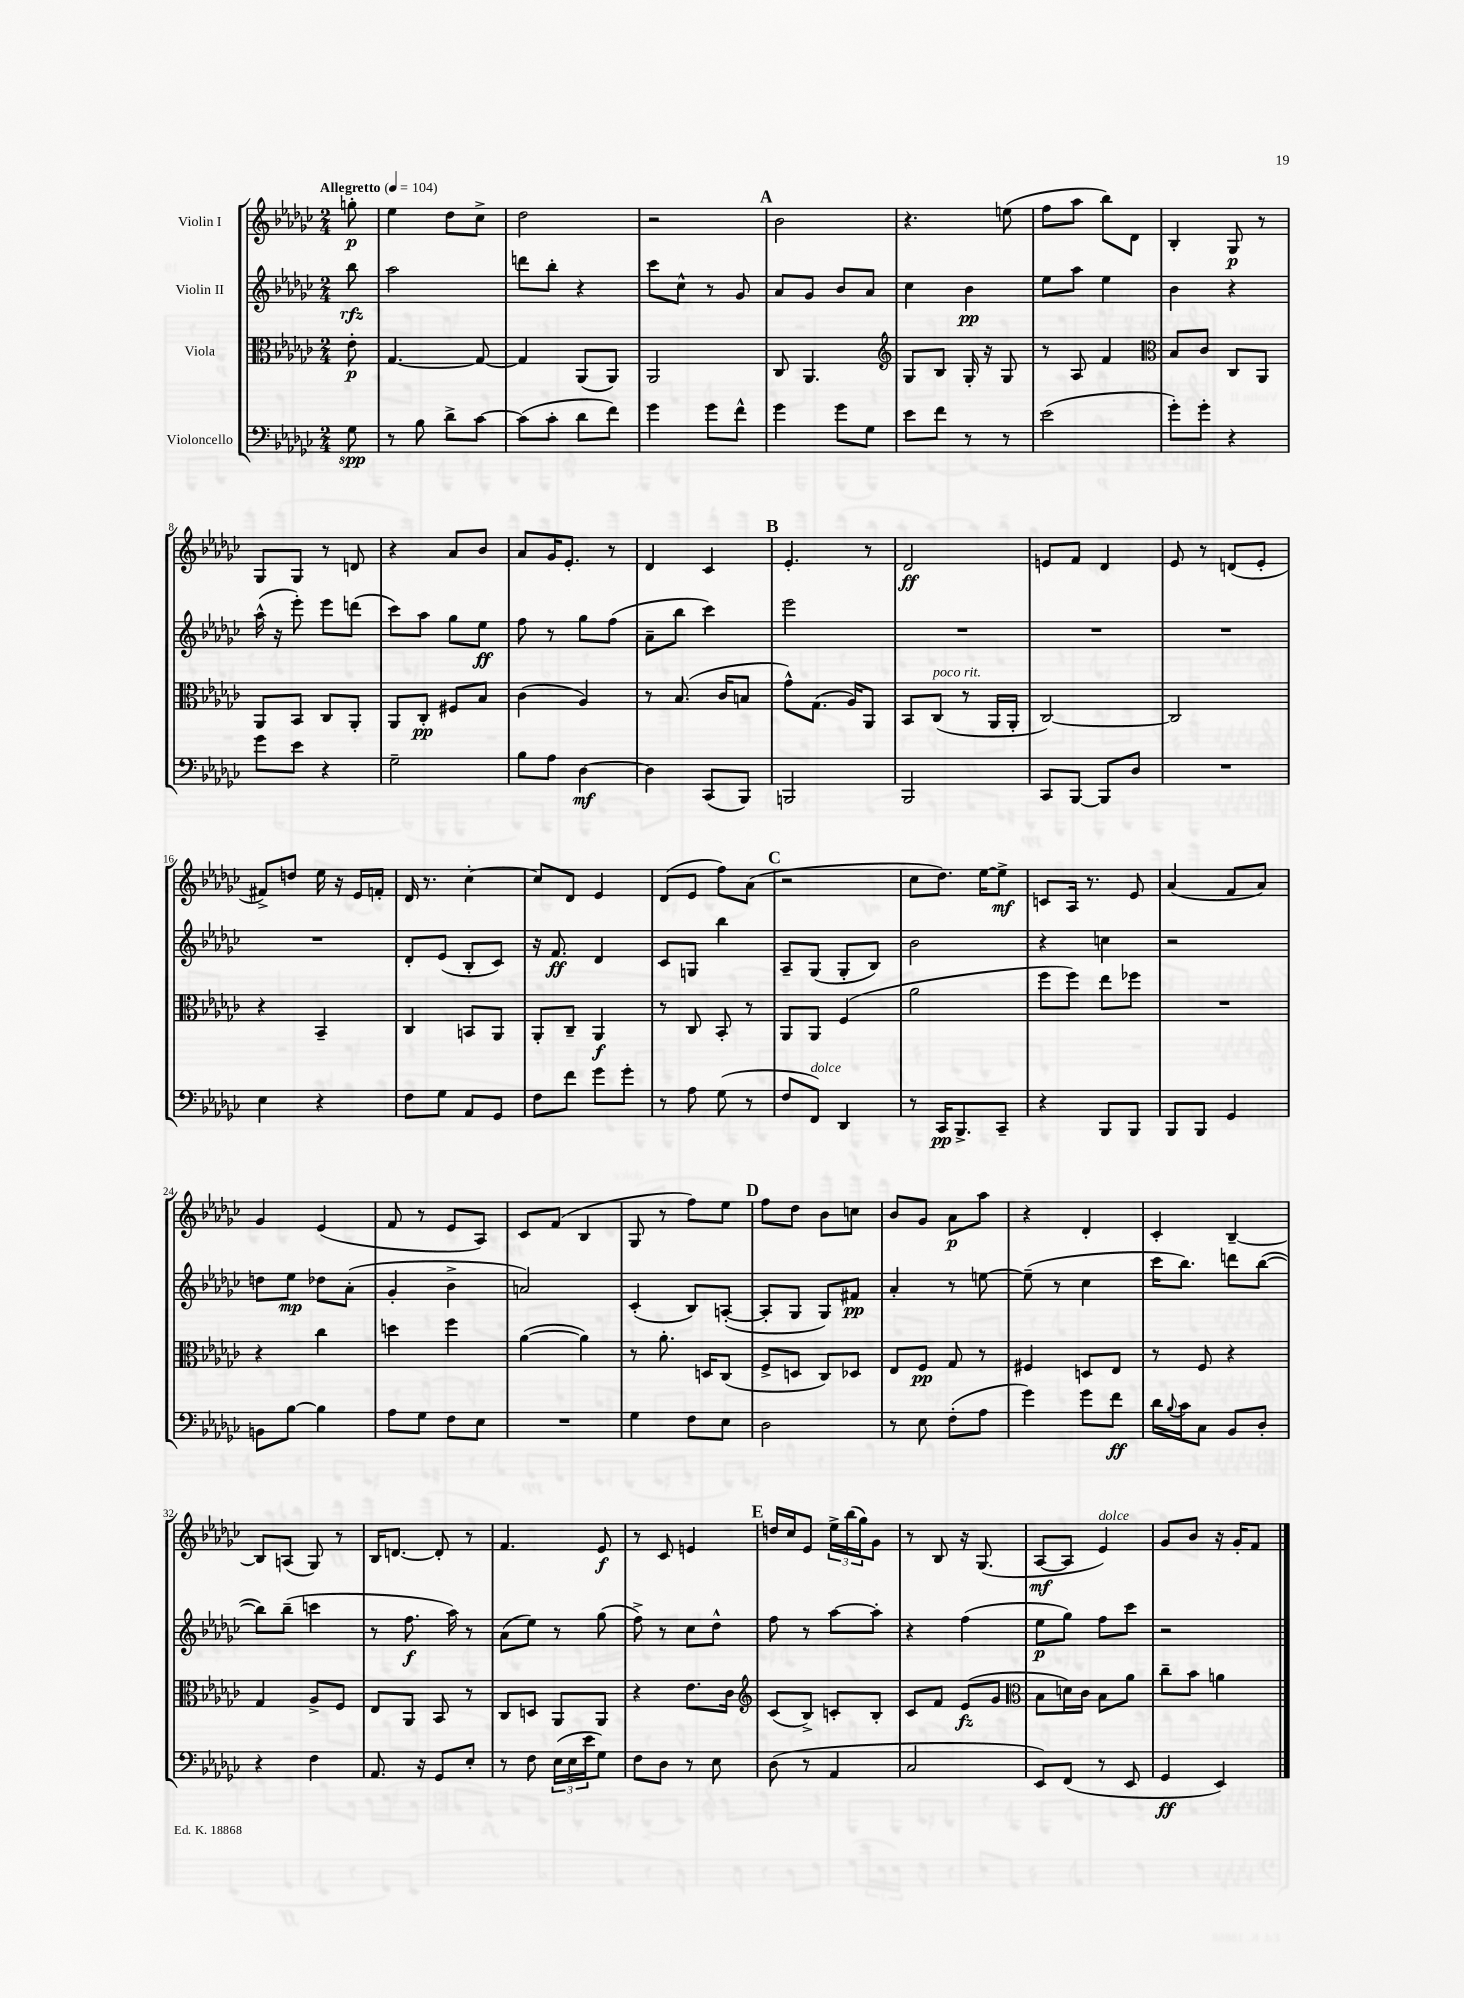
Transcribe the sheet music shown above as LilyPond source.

<<
\new StaffGroup <<
\new Staff = "s0" \with { instrumentName = "Violin I" } {
    \clef treble \key ges \major \numericTimeSignature \time 2/4 \partial 8 \tempo "Allegretto" 4 = 104
    g''8-.\p |
    ees''4 des''8 ces''8-> |
    des''2 |
    r2 |
    \mark \markup { \bold "A" } bes'2 |
    r4. e''8( |
    f''8 aes''8 bes''8) des'8 |
    bes4-. ges8\p r8 |
    ges8 ges8 r8 d'8 |
    r4 aes'8 bes'8 |
    aes'8 ges'16 ees'8.-. r8 |
    des'4 ces'4 |
    \mark \markup { \bold "B" } ees'4.-. r8 |
    des'2\ff |
    e'8 f'8 des'4 |
    ees'8 r8 d'8( ees'8-. |
    fis'8->) d''8 ees''16 r16 ees'16 f'16-. |
    des'16 r8. ces''4~-. |
    ces''8 des'8 ees'4 |
    des'8( ees'8 f''8) aes'8( |
    \mark \markup { \bold "C" } r2 |
    ces''8 des''8.) ees''16~ ees''8->\mf |
    c'8 aes16 r8. ees'8 |
    aes'4( f'8 aes'8) |
    ges'4 ees'4( |
    f'8 r8 ees'8 aes8) |
    ces'8 f'8( bes4 |
    ges8 r8 f''8) ees''8 |
    \mark \markup { \bold "D" } f''8 des''8 bes'8 c''8 |
    bes'8 ges'8 aes'8\p aes''8 |
    r4 des'4-. |
    ces'4-. bes4~-- |
    bes8 a8( ges8) r8 |
    bes16 d'8.~ d'8-. r8 |
    f'4. ees'8\f |
    r8 ces'8 e'4 |
    \mark \markup { \bold "E" } d''16 ces''16 ees'8 \tuplet 3/2 { ees''16-> bes''16( ges''16) } ges'8 |
    r8 bes8 r16 ges8.( |
    aes8~\mf aes8 ees'4^\markup { \italic "dolce" }) |
    ges'8 bes'8 r16 ges'16-. f'8 \bar "|." |
}
\new Staff = "s1" \with { instrumentName = "Violin II" } {
    \clef treble \key ges \major \numericTimeSignature \time 2/4 \partial 8
    bes''8\rfz |
    aes''2 |
    d'''8 bes''8-. r4 |
    ces'''8 ces''8-^ r8 ges'8 |
    \mark \markup { \bold "A" } aes'8 ges'8 bes'8 aes'8 |
    ces''4 bes'4\pp |
    ees''8 aes''8 ees''4 |
    bes'4 r4 |
    aes''16-^( r16 ees'''8-.) ees'''8 d'''8( |
    ces'''8) aes''8 ges''8 ees''8\ff |
    f''8 r8 ges''8 f''8( |
    aes'8-- bes''8 ces'''4) |
    \mark \markup { \bold "B" } ees'''2 |
    R2 |
    R2 |
    R2 |
    R2 |
    des'8-. ees'8( bes8-. ces'8) |
    r16 f'8.\ff des'4 |
    ces'8 g8 bes''4 |
    \mark \markup { \bold "C" } aes8-- ges8( ges8-. bes8) |
    bes'2 |
    r4 c''4 |
    r2 |
    d''8 ees''8\mp des''8 aes'8-.( |
    ges'4-. bes'4-> |
    a'2) |
    ces'4-.( bes8) a8~-.( |
    \mark \markup { \bold "D" } a8-. ges8 ges8) fis'8\pp |
    aes'4-. r8 e''8~ |
    e''8--( r8 ces''4 |
    ces'''16 bes''8.) d'''8 bes''8~( |
    bes''8) bes''8--( c'''4 |
    r8 f''8.\f aes''16) r8 |
    aes'8( ees''8) r8 ges''8( |
    f''8->) r8 ces''8 des''8-^ |
    \mark \markup { \bold "E" } f''8 r8 aes''8~ aes''8-. |
    r4 f''4( |
    ees''8\p ges''8) f''8 ces'''8 |
    r2 \bar "|." |
}
\new Staff = "s2" \with { instrumentName = "Viola" } {
    \clef alto \key ges \major \numericTimeSignature \time 2/4 \partial 8
    ees'8-.\p |
    ges4.~ ges8~ |
    ges4 aes,8( aes,8) |
    aes,2 |
    \mark \markup { \bold "A" } ces8 aes,4. |
    \clef treble ges8 bes8 ges16-. r16 ges8 |
    r8 aes8 f'4 |
    \clef alto bes8 ces'8 ces8 aes,8 |
    aes,8 bes,8 ces8 aes,8-. |
    aes,8 ces8-.\pp fis8 bes8 |
    ces'4( aes4) |
    r8 bes8.( ces'16 b8 |
    \mark \markup { \bold "B" } ges'8-^) ges8.( aes16) aes,8 |
    bes,8 ces8^\markup { \italic "poco rit." }( r8 aes,16 aes,16-. |
    ces2~) |
    ces2 |
    r4 bes,4-- |
    ces4 b,8 aes,8 |
    aes,8-. ces8-- aes,4\f |
    r8 ces8 bes,8-. r8 |
    \mark \markup { \bold "C" } aes,8 aes,8 f4( |
    aes'2 |
    f''8 f''8) ees''8 fes''8 |
    R2 |
    r4 ces''4 |
    d''4 f''4 |
    aes'4~( aes'4) |
    r8 aes'8.-. d16 ces8( |
    \mark \markup { \bold "D" } f8-> d8 ces8) des8 |
    ees8 f8\pp ges8 r8 |
    fis4 d8 ees8 |
    r8 f8 r4 |
    ges4 aes8-> f8 |
    ees8 aes,8 bes,8 r8 |
    ces8 d8 aes,8 aes,8 |
    r4 ees'8. ces'16 |
    \mark \markup { \bold "E" } \clef treble ces'8( bes8->) c'8-. bes8-. |
    ces'8 f'8 ees'8\fz( ges'8 |
    \clef alto bes8 d'16) ces'16 bes8 aes'8 |
    ces''8-- bes'8 a'4 \bar "|." |
}
\new Staff = "s3" \with { instrumentName = "Violoncello" } {
    \clef bass \key ges \major \numericTimeSignature \time 2/4 \partial 8
    ges8\spp |
    r8 bes8 des'8-> ces'8~ |
    ces'8( ces'8-. des'8 f'8) |
    ges'4 ges'8 f'8-^ |
    \mark \markup { \bold "A" } ges'4 ges'8 ges8 |
    ees'8 f'8 r8 r8 |
    ees'2( |
    ges'8-.) ges'8-. r4 |
    ges'8 ees'8 r4 |
    ges2-- |
    bes8 aes8 des4~\mf |
    des4 ces,8( bes,,8) |
    \mark \markup { \bold "B" } b,,2 |
    bes,,2 |
    ces,8 bes,,8~ bes,,8 des8 |
    R2 |
    ees4 r4 |
    f8 ges8 aes,8 ges,8 |
    f8 f'8 ges'8 ges'8-. |
    r8 aes8 ges8( r8 |
    \mark \markup { \bold "C" } f8 f,8^\markup { \italic "dolce" }) des,4 |
    r8 ces,16\pp bes,,8.-> ces,8-- |
    r4 bes,,8 bes,,8 |
    bes,,8 bes,,8 ges,4 |
    b,8 bes8~ bes4 |
    aes8 ges8 f8 ees8 |
    R2 |
    ges4 f8 ees8 |
    \mark \markup { \bold "D" } des2 |
    r8 ees8 f8-.( aes8 |
    ges'4) ges'8 f'8\ff |
    des'16 \appoggiatura { bes8 } ces'16 ces8 bes,8 des8-. |
    r4 f4 |
    aes,8. r16 ges,8 ees8-. |
    r8 f8 \tuplet 3/2 { ees16( ees16 ees'16 } ges8) |
    f8 des8 r8 ees8 |
    \mark \markup { \bold "E" } des8( r8 aes,4 |
    ces2 |
    ees,8) f,8( r8 ees,8 |
    ges,4\ff ees,4) \bar "|." |
}
>>
>>
